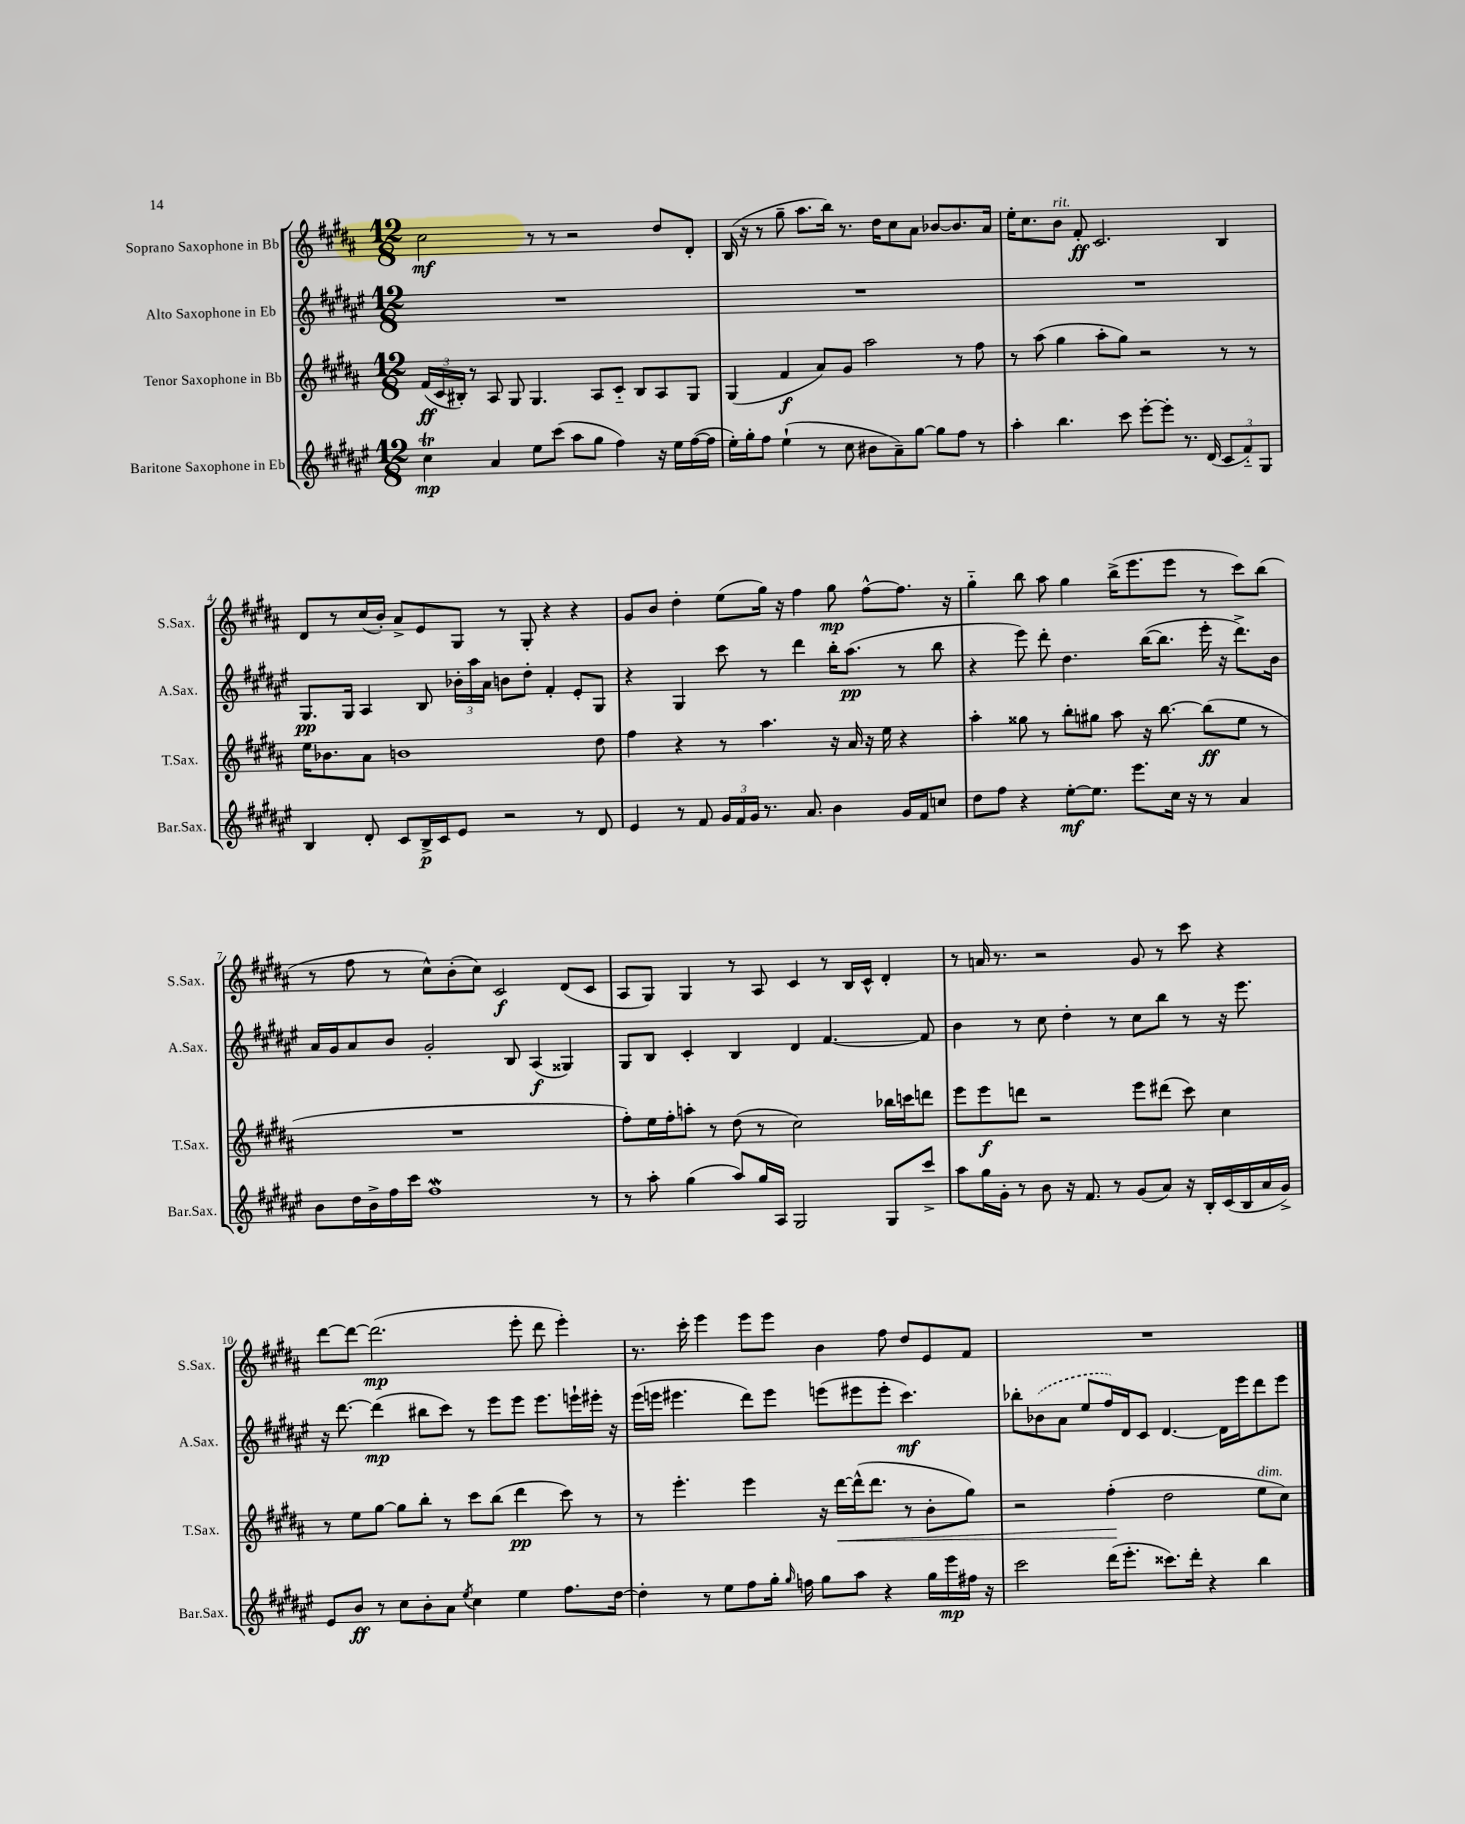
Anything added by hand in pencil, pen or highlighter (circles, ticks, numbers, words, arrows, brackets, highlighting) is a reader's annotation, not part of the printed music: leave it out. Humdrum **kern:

**kern	**kern	**kern	**kern
*staff4	*staff3	*staff2	*staff1
*clefG2	*clefG2	*clefG2	*clefG2
*k[f#c#g#d#a#e#]	*k[f#c#g#d#a#]	*k[f#c#g#d#a#e#]	*k[f#c#g#d#a#]
*M12/8	*M12/8	*M12/8	*M12/8
4cc#	(24f#	1.r	2cc#
.	24c#	.	.
.	24B#')	.	.
.	8r	.	.
4a#	8A#	.	.
.	8G#	.	.
8ee#	4.G#	.	8r
(8ccc#	.	.	8r
8aa#	.	.	2r
8gg#	8A#	.	.
4ff#)	8c#'~	.	.
.	8B#	.	.
16r	8A#	.	8dd#
16ee#	.	.	.
([16ff#	8G#	.	8d#'
16ff#]	.	.	.
=	=	=	=
16ee#')	(4G#	1.r	(16B
16gg#'	.	.	16r
8ff#	.	.	8r
(4ee#`	4f#	.	8gg#~
.	.	.	8.aa#
8r	8a#)	.	.
.	.	.	16bb)
8cc#	8g#	.	8.r
8b#	2aa#	.	.
.	.	.	16dd#
8a#~)	.	.	8cc#
[8gg#	.	.	8a#
8gg#]	.	.	[8b-
8ff#	8r	.	8.b-]
8r	8ff#	.	.
.	.	.	16a#
=	=	=	=
4aa#'	8r	1.r	16ee'
.	.	.	8.cc#
.	(8aa#	.	.
4.bb	4gg#	.	8b
.	.	.	8f#'
.	8aa#'	.	2.c#
8ccc#	8gg#)	.	.
[8eee#'	2r	.	.
8eee#']	.	.	.
8.r	.	.	.
(16d#	.	.	.
12c#	8r	.	4B
12f#'~)	.	.	.
.	8r	.	.
12G#	.	.	.
=	=	=	=
4B	16ee	8.G#	8d#
.	8.b-	.	.
.	.	.	8r
.	.	16G#	.
8d#'	8a#	4A#	(16cc#
.	.	.	16b')
8c#	1b	.	8a#^
16B^	.	8B	8e
16c#	.	.	.
8e#	.	24b-'	8G#
.	.	24aa#	.
.	.	24a#	.
2r	.	8b	8r
.	.	8dd#'	8G#'
.	.	4f#'	4r
8r	.	8e#'	4r
8d#	8dd#	8G#	.
=	=	=	=
4e#	4ff#	4r	8g#
.	.	.	8b
8r	4r	4G#	4dd#'
8f#	.	.	.
24g#	8r	8ccc#	(8ee
24f#	.	.	.
24g#	.	.	.
8.r	4.aa#	8r	16gg#)
.	.	.	16r
.	.	4ddd#	4ff#
8.a#	.	.	.
4b	16r	16bb'	8gg#
.	16a#	(8.aa#	.
.	16r	.	[8ff#^^
.	16ee	.	.
16g#	4r	8r	8.ff#]
16f#	.	.	.
8cc	.	8bb	.
.	.	.	16r
=	=	=	=
8dd#	4aa#'	4r	4gg#'~
8ff#	.	.	.
4r	8gg##	8eee#)	8bb
.	8r	8ddd#'	8aa#
[8ee#'	8bb'	4.dd#	4gg#
8.ee#]	8gg#	.	.
.	8aa#	.	(16bb^
8.eee#	.	.	8.eee
.	16r	([16bb	.
.	[8.bb	8.bb]	.
16cc#	.	.	8eee
16r	.	.	.
8r	(8bb]	16eee#'	8r
.	.	16r	.
4a#	8ee	8.ddd#^)	8ccc#)
.	8r	.	(8bb
.	.	16b	.
=	=	=	=
8b	1.r	16a#	8r
.	.	16g#	.
16dd#	.	8a#	8ff#
16b^	.	.	.
16ff#	.	8b	8r
16ccc#	.	.	.
1ff#	.	2g#'	8cc#^^)
.	.	.	(8b'
.	.	.	8cc#)
.	.	.	2c#
.	.	8B	.
.	.	(4A#	.
.	.	4G##)	(8d#
8r	.	.	8c#
=	=	=	=
8r	8ff#')	8G#	8A#
8aa#'	16ee	8B	8G#)
.	16ff#'	.	.
(4gg#	8aa'	4c#'	4G#
.	8r	.	.
8aa#)	(8dd#	4B	8r
16gg#	8r	.	8A#
16A#	.	.	.
2G#	2cc#)	4d#	4c#
.	.	[4.f#	8r
.	.	.	16B
.	.	.	16c#^^
8G#	16bb-	.	4d#'
.	16ccc	.	.
8ccc#^	8ddd	8f#]	.
=	=	=	=
8aa#	8eee	4b	8r
16gg#	8eee	.	16a
16g#'	.	.	8.r
8r	8ddd	8r	.
8b	2r	8cc#	2r
16r	.	4dd#'	.
8.f#	.	.	.
8r	.	8r	.
(8g#	8eee	8cc#	8g#
8a#)	(8ddd#	8bb	8r
16r	8ccc#)	8r	8ccc#
16B'	.	.	.
(16c#	4cc#	16r	4r
16B	.	8.eee#	.
16a#	.	.	.
16g#^)	.	.	.
=	=	=	=
8e#	8r	16r	[8ddd#
.	.	[8.ddd#	.
8b	8ee	.	8ddd#_
8r	[8gg#	(4ddd#]	(2.ddd#]
8cc#	8gg#]	.	.
8b'	8bb'	8bb#	.
8a#	8r	8ccc#)	.
8qee#	.	.	.
4cc#	8ccc#	8r	.
.	(8bb	8eee#	.
4ee#	4ddd#	8eee#	8eee'
.	.	8.eee#	8ddd#
8.ff#	8ccc#)	.	4eee')
.	.	16eee`	.
.	8r	16eee#'	.
[16dd#	.	16r	.
=	=	=	=
4dd#']	8r	(16eee#	8.r
.	.	16eee	.
.	4.eee'	4.eee#	.
.	.	.	16ccc#'
8r	.	.	4eee
8ee#	.	.	.
8ff#	4eee	8ddd#)	8eee
16gg#'	.	8eee#	8eee
16qqgg#	.	.	.
16ff	.	.	.
8gg#	16r	(8eee	4b
.	[16ddd#	.	.
8aa#	(16ddd#^^]	8eee#	.
.	8.ddd#	.	.
4r	.	8eee#'	8ff#
.	8r	4.ccc#)	8dd#
16gg#	8b'	.	8e
16eee#	.	.	.
16ff#	8gg#)	.	8f#
16r	.	.	.
=	=	=	=
2ccc#	2r	8bb-'	1.r
.	.	(8b-	.
.	.	8a#	.
.	.	8ee#	.
(16ddd#	(4ff#'	16ff#)	.
8.eee#'	.	16d#	.
.	.	8c#	.
8.ccc##)	2dd#	[4.d#	.
16ddd#'	.	.	.
4r	.	.	.
.	.	16d#]	.
.	.	16eee#	.
4bb	8ee	8ddd#	.
.	8cc#)	8eee#	.
==	==	==	==
*-	*-	*-	*-
